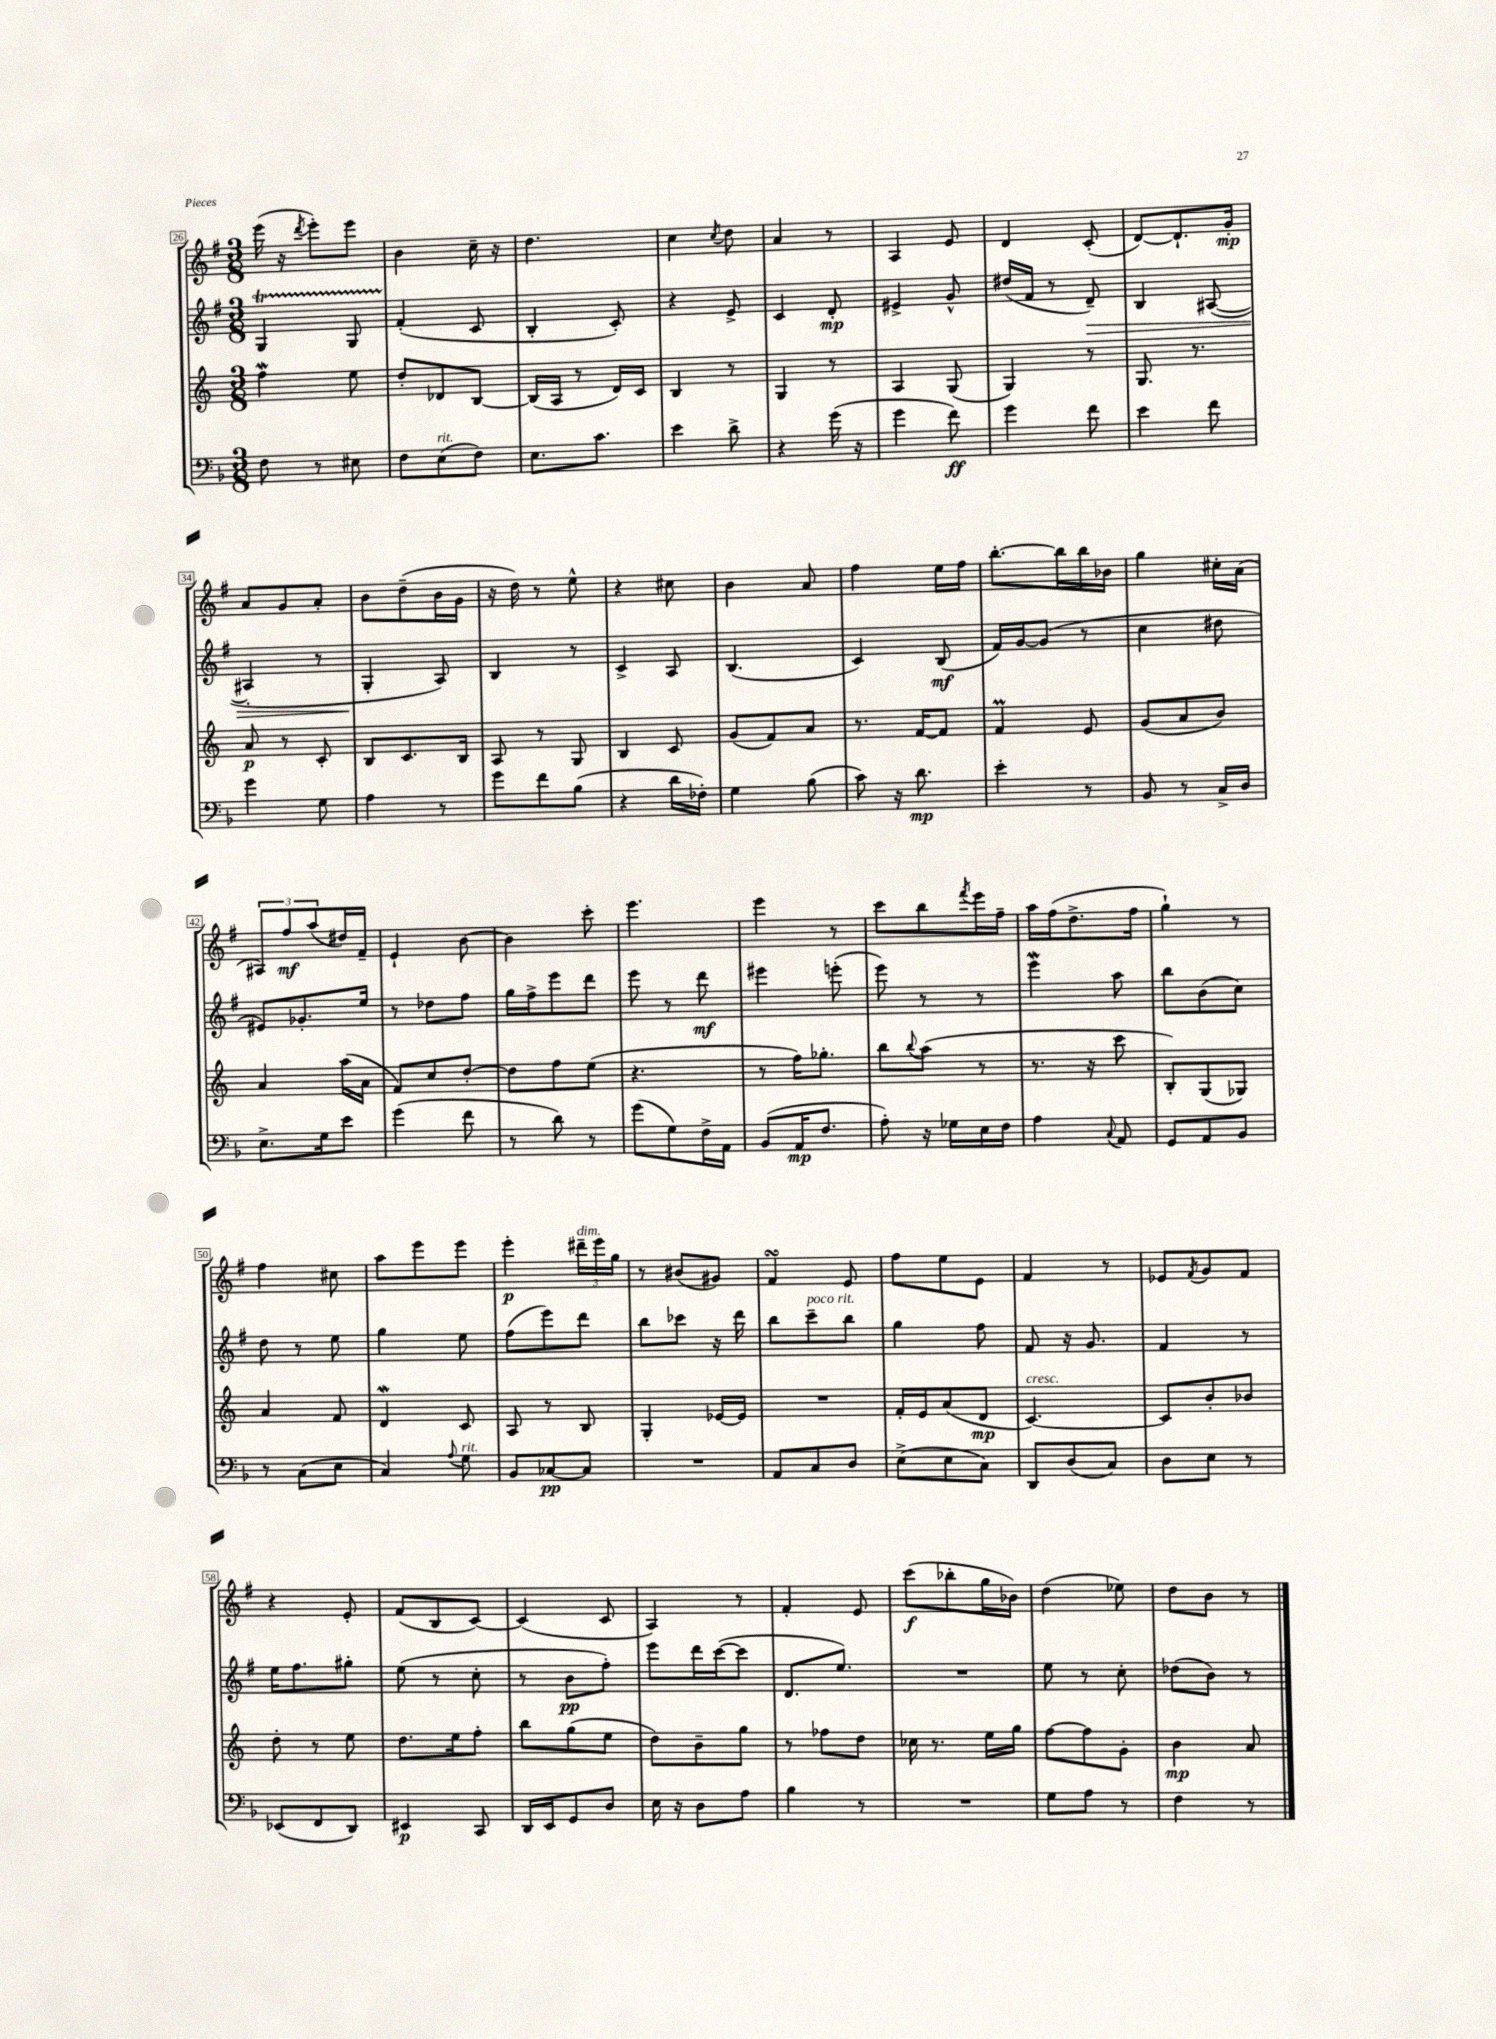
<<
\new StaffGroup <<
\new Staff = "s0" {
    \clef treble \key g \major \numericTimeSignature \time 3/8
    e'''16( r16 \acciaccatura { d'''8 } e'''8-.) e'''8 |
    b'4 c''16-- r16 |
    d''4. |
    c''4 \acciaccatura { c''8 } d''8 |
    a'4 r8 |
    a4 e'8 |
    d'4 c'8-.( |
    d'8~) d'8.-! g'16-.\mp |
    a'8 g'8 a'8-. |
    b'8 d''8--( b'16 g'16 |
    r16 d''16) r8 e''8-^ |
    r4 cis''8 |
    b'4 a'8 |
    fis''4 e''16 fis''16 |
    b''8.~-. b''16 b''16 bes'16 |
    g''4 cis''16-. a'16( |
    \tuplet 3/2 { ais8) fis''8\mf a''8( } dis''16) fis'16-- |
    e'4-! b'8~ |
    b'4 c'''8-. |
    e'''4. |
    e'''4 r8 |
    c'''8 b''8 \acciaccatura { fis'''8 } e'''16 fis''16-- |
    a''16 fis''16( d''8.-> fis''16 |
    g''4-!) r8 |
    fis''4 cis''8 |
    a''8 e'''8 e'''8 |
    e'''4-.\p \tuplet 3/2 { dis'''16--^\markup { \italic "dim." } e'''16 g''16 } |
    r8 bis'8( gis'8) |
    fis'4\turn e'8 |
    fis''8 e''8 e'8 |
    fis'4 r8 |
    ees'8 \acciaccatura { fis'8 } g'8 fis'8 |
    r4 e'8-. |
    fis'8( b8 c'8~) |
    c'4( c'8 |
    a4) r8 |
    fis'4-. e'8 |
    c'''8\f( bes''8-. g''16 bes'16) |
    d''4( ees''8) |
    d''8 b'8 r8 \bar "|." |
}
\new Staff = "s1" {
    \clef treble \key g \major \numericTimeSignature \time 3/8
    g4\startTrillSpan g8 |
    fis'4-.\stopTrillSpan( c'8 |
    b4-. c'8-.) |
    r4 e'8-> |
    c'4 d'8-.\mp |
    eis'4-> g'8-^ |
    dis''16( fis'16 r8 d'8--\>) |
    b4 ais8~( |
    ais4-. r8 |
    g4-.\! a8) |
    b4 r8 |
    c'4-> a8 |
    b4.( |
    c'4) b8\mf( |
    fis'16) g'16~ g'8( r8 |
    c''4 dis''8 |
    eis'8) ges'8.-. e''16 |
    r8 des''8 fis''8 |
    g''16 fis''16-> e'''8 d'''8 |
    e'''8 r8 d'''8\mf |
    eis'''4 e'''8-.( |
    e'''8) r8 r8 |
    e'''4\mordent a''8 |
    b''8 b'8( c''8) |
    d''8 r8 e''8 |
    g''4 e''8 |
    fis''8( e'''8) d'''8 |
    b''8 ces'''8 r16 d'''16 |
    b''8 c'''8--^\markup { \italic "poco rit." } b''8 |
    g''4 fis''8 |
    fis'8 r16 g'8. |
    fis'4 r8 |
    e''16 fis''8. gis''8-. |
    e''8( r8 c''8-. |
    r8 b'8\pp fis''8-.) |
    e'''8 d'''16 c'''16~( c'''8 |
    d'8. e''8.) |
    R4. |
    e''8 r8 c''8-. |
    des''8( b'8) r8 \bar "|." |
}
\new Staff = "s2" {
    \clef treble \key c \major \numericTimeSignature \time 3/8
    f''4\mordent e''8 |
    d''8-. des'8 b8~ |
    b16( a16 r8 d'16) c'16 |
    b4 r8 |
    g4 r8 |
    a4 g8( |
    g4) r8 |
    g8. r8. |
    a'8\p r8 c'8-. |
    b8 c'8. b16 |
    a8 r8 g8 |
    b4 c'8 |
    g'8( f'8) a'8 |
    r8. f'16~ f'8 |
    f'4\prall e'8 |
    g'8( a'8 b'8) |
    a'4 a''16( a'16 |
    f'8) c''8 d''8~-. |
    d''8 f''8 e''8( |
    r4. |
    r8 f''16) ges''8.-. |
    b''8 \appoggiatura { b''8 } a''8( r8 |
    r8. r16 c'''8 |
    b8-.) g8( ges8) |
    a'4 f'8 |
    d'4\mordent c'8 |
    a8 r8 b8 |
    g4-. ees'16~ ees'16 |
    R4. |
    f'16-. e'16 a'8( d'8\mp |
    c'4.~^\markup { \italic "cresc." }) |
    c'8 b'8-. bes'8 |
    d''8-. r8 e''8 |
    d''8. e''16 f''8-. |
    b''8 g''8( e''8 |
    d''8) b'8-- g''8 |
    r8 fes''8 d''8 |
    ces''16 r8. e''16 g''16 |
    f''8~ f''8 g'8-. |
    b'4\mp a'8 \bar "|." |
}
\new Staff = "s3" {
    \clef bass \key f \major \numericTimeSignature \time 3/8
    f8 r8 eis8 |
    f8 e8^\markup { \italic "rit." }( f8) |
    e8. c'8. |
    e'4 d'8-> |
    r4 g'16( r16 |
    g'4 f'8\ff) |
    g'4 f'8 |
    e'4 f'8 |
    g'4 g8 |
    a4 r8 |
    g'8 f'8 bes8( |
    r4 d'16 fes16-.) |
    g4 bes8( |
    c'8) r16 d'8.\mp |
    e'4-. r8 |
    bes,8 r8 c16-> d16 |
    e8.-> g16 e'8 |
    g'4( f'8 |
    r8 d'8) r8 |
    g'8( g8) f16-> a,16 |
    bes,8( a,16\mp f8. |
    a8-.) r16 ges16 e16 f16 |
    a4 \appoggiatura { c8 } a,8 |
    g,8 a,8 bes,8 |
    r8 c8( e8 |
    c4) \appoggiatura { a8 } g8^\markup { \italic "rit." } |
    bes,8 ces8~\pp ces8 |
    R4. |
    a,8 c8 d8 |
    e8->( e8 c8) |
    d,8 d8( c8) |
    d8 e8 r8 |
    ees,8( f,8 d,8) |
    eis,4\p c,8 |
    d,16 e,16 g,8 d8 |
    e16 r16 d8 a8 |
    bes4 r8 |
    R4. |
    g8 a8 r8 |
    f4 r8 \bar "|." |
}
>>
>>
\layout { \context { \Score currentBarNumber = #26 \override BarNumber.stencil = #(make-stencil-boxer 0.1 0.3 ly:text-interface::print) } }
